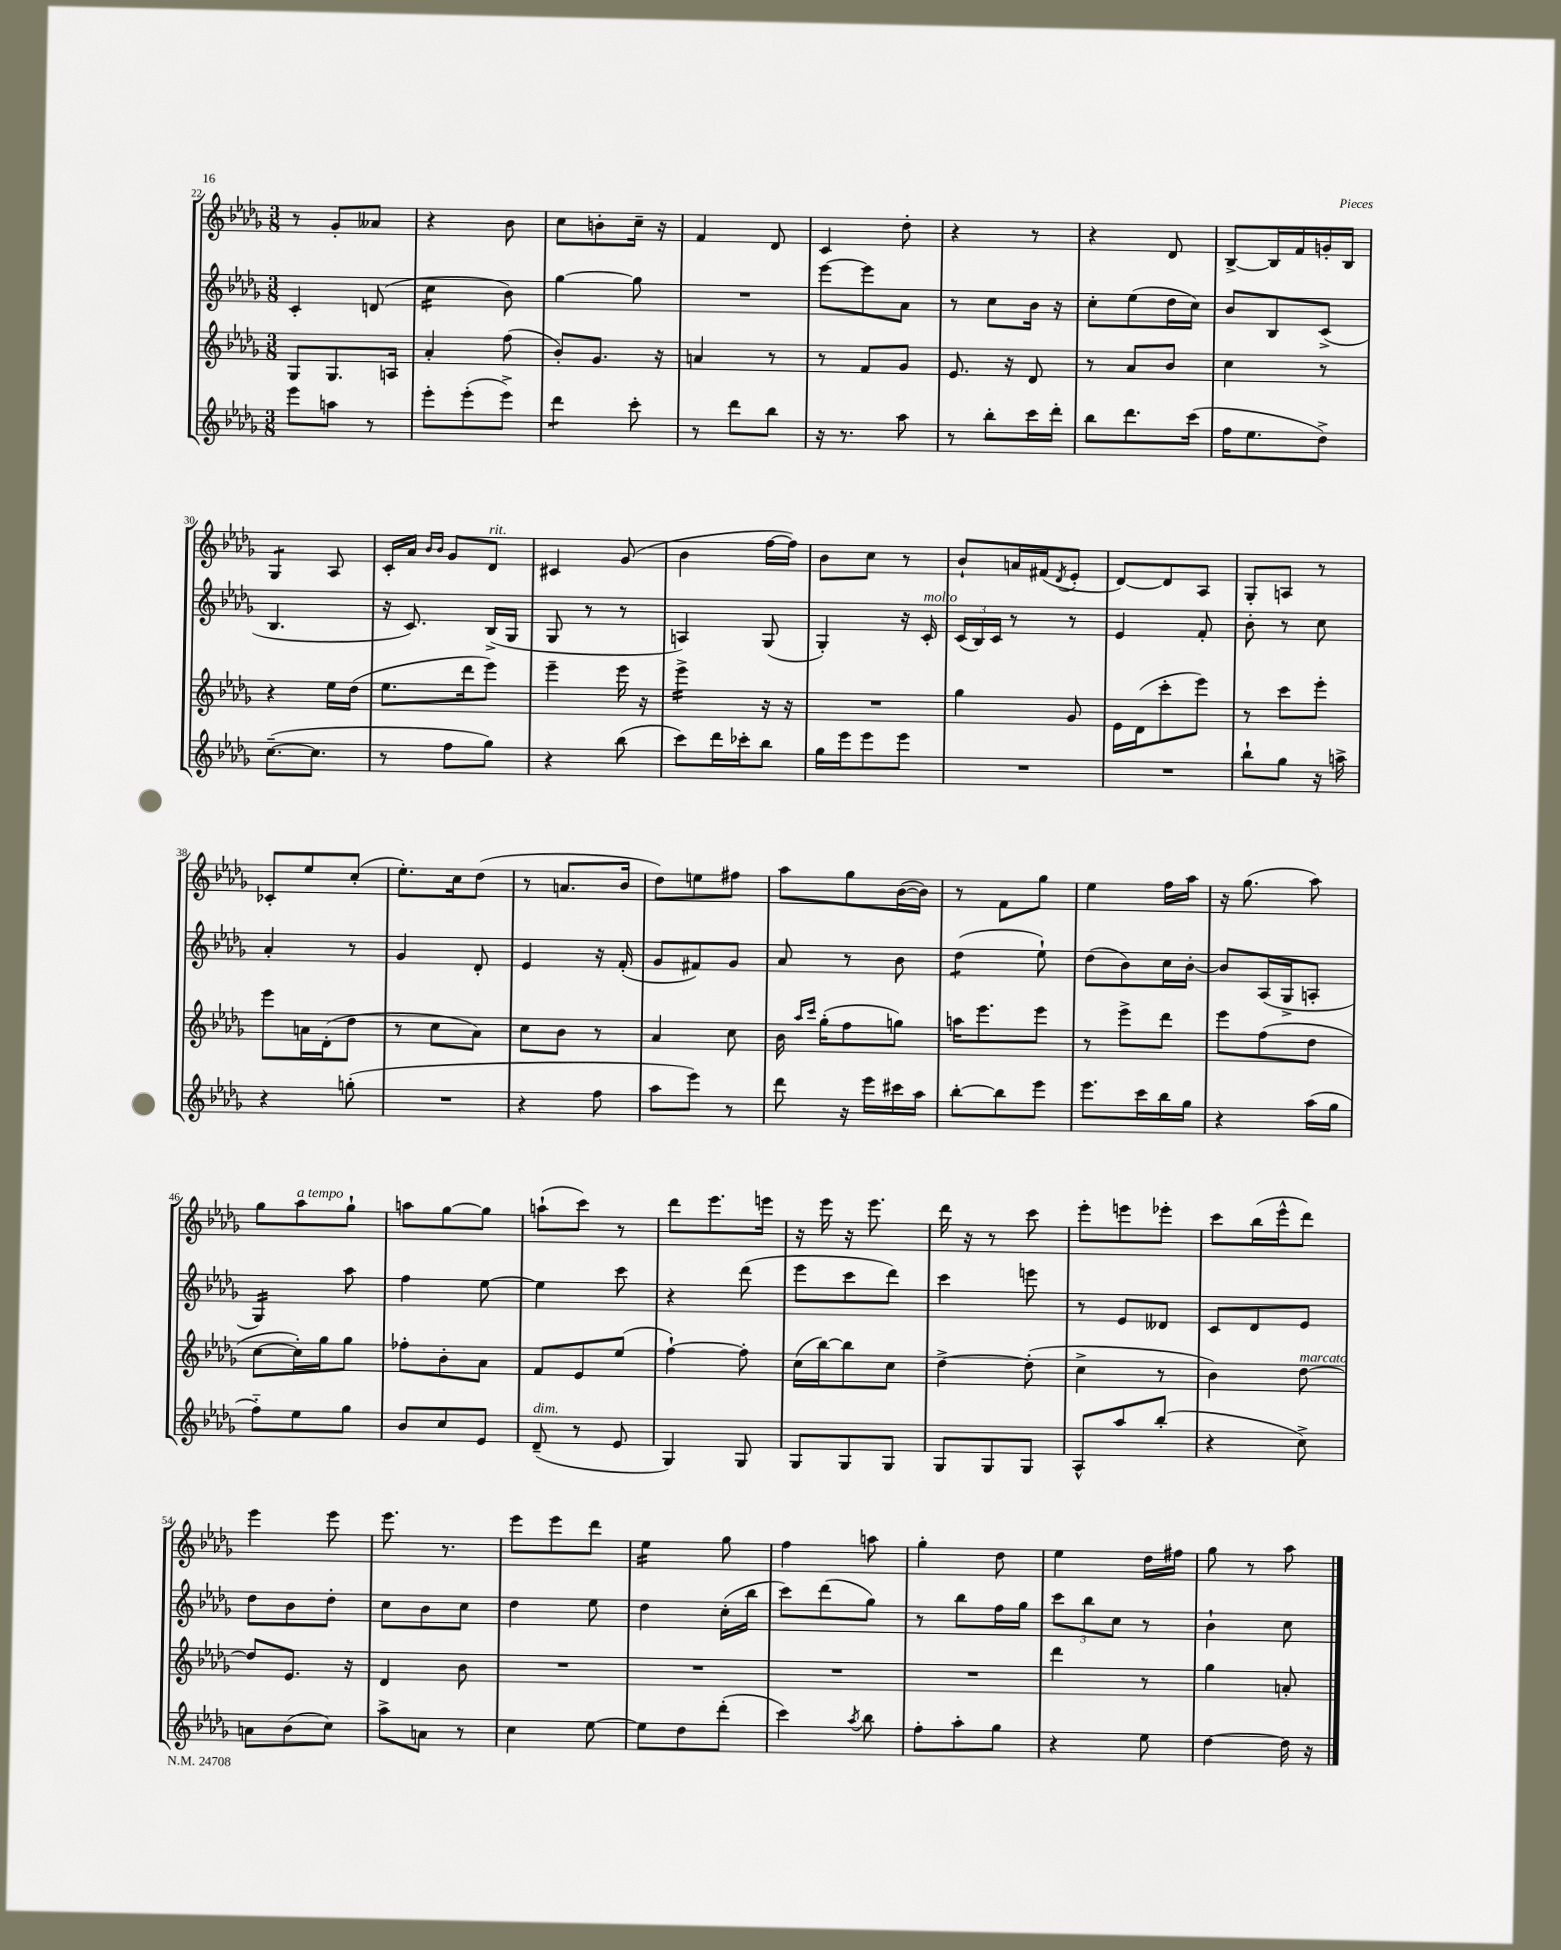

**kern	**kern	**kern	**kern
*staff4	*staff3	*staff2	*staff1
*clefG2	*clefG2	*clefG2	*clefG2
*k[b-e-a-d-g-]	*k[b-e-a-d-g-]	*k[b-e-a-d-g-]	*k[b-e-a-d-g-]
*M3/8	*M3/8	*M3/8	*M3/8
8eee-	8G-	4c'	8r
8aa	8.G-	.	8g-'
8r	.	(8d	8a--
.	16A	.	.
=	=	=	=
8eee-'	4a-'	4cc	4r
(8eee-'	.	.	.
8eee-^)	(8ff	8b-)	8b-
=	=	=	=
4ddd-	8b-')	[4gg-	8cc
.	8.g-	.	8b'
8ccc'	.	8gg-]	16cc~
.	16r	.	16r
=	=	=	=
8r	4a	4.r	4f
8ddd-	.	.	.
8bb-	8r	.	8d-
=	=	=	=
16r	8r	[8eee-	4c
8.r	.	.	.
.	8f	8eee-]	.
8aa-	8g-	8a-	8dd-'
=	=	=	=
8r	8.e-	8r	4r
8bb-'	.	8cc	.
.	16r	.	.
16ccc	8d-	16b-	8r
16ddd-'	.	16r	.
=	=	=	=
8bb-	8r	8cc'	4r
8.ddd-	8a-	(8ee-	.
.	8b-	16dd-	8d-
(16ccc	.	16cc)	.
=	=	=	=
16ff	4cc	8b-	[8B-^
8.ee-	.	.	.
.	.	8B-	16B-]
.	.	.	16f
8dd-^)	8r	(8c^	16g'
.	.	.	16B-
=	=	=	=
([8.cc~	4r	4.B-	4G-
8.cc]	.	.	.
.	16ee-	.	8A-
.	(16dd-	.	.
=	=	=	=
8r	8.ee-	16r	16c'
.	.	8.c)	16a-
.	.	.	16qqb-
.	.	.	16qqb-
8ff	.	.	8g-
.	16ddd-	.	.
8gg-)	8eee-)	(16B-^	8d-
.	.	16G-	.
=	=	=	=
4r	4eee-~	8G-	4c#
.	.	8r	.
(8bb-	16eee-	8r	(8g-
.	16r	.	.
=	=	=	=
8ccc)	4eee-^	4A)	4b-
16ddd-	.	.	.
16ccc-'	.	.	.
8bb-	16r	(8G-	[16ff
.	16r	.	16ff])
=	=	=	=
16gg-	4.r	4G-')	8b-
16eee-	.	.	.
8eee-	.	.	8cc
8eee-	.	16r	8r
.	.	16c'	.
=	=	=	=
4.r	4gg-	(24c	8b-`
.	.	24B-)	.
.	.	24c	.
.	.	8r	16a
.	.	.	(16f#
.	.	.	8qd-
.	8g-	8r	8e-'
=	=	=	=
4.r	16e-	4e-	[8d-)
.	(16d-	.	.
.	8ccc'	.	8d-]
.	8eee-)	8f'	8A-
=	=	=	=
8bb-`	8r	8b-'	8G-'
8gg-	8ccc	8r	8A
16r	8eee-'	8cc	8r
16aa^	.	.	.
=	=	=	=
4r	8eee-	4a-'	8c-'
.	16a	.	8ee-
.	(16d-'	.	.
(8gg'	8dd-	8r	(8cc'
=	=	=	=
4.r	8r	4g-	8.ee-')
.	8cc	.	.
.	.	.	16cc
.	8a-)	8d-'	(8dd-
=	=	=	=
4r	8cc	4e-	8r
.	8b-	.	8.a
8ff	8r	16r	.
.	.	(16f'	16b-
=	=	=	=
8aa-	4a-	8g-	8dd-)
8eee-)	.	8f#)	8ee
8r	8cc	8g-	8ff#
=	=	=	=
8ddd-	16b-	8a-	8aa-
.	16qqaa-	.	.
.	16qqccc	.	.
.	(16gg-'	.	.
16r	8ff	8r	8gg-
16eee-	.	.	.
16ccc#	8gg)	8b-	([16b-
16aa-	.	.	16b-])
=	=	=	=
[8bb-'	16aa	(4dd-	8r
.	8.eee-	.	.
8bb-]	.	.	8f
8eee-	8eee-	8ee-`)	8gg-
=	=	=	=
8.eee-	8r	(8dd-	4ee-
.	8eee-^	8b-)	.
16ccc	.	.	.
16bb-	8ddd-	16cc	16ff
16gg-	.	[16b-'	16aa-
=	=	=	=
4r	8eee-	8b-]	16r
.	.	.	(8.gg-
.	(8ff	(16A-	.
.	.	16G-^	.
(16aa-	8dd-	8A'	8aa-)
16gg-	.	.	.
=	=	=	=
8ff'~)	[8cc	4G-)	8gg-
8ee-	16cc'])	.	8aa-
.	16gg-	.	.
8gg-	8gg-	8aa-	8gg-`
=	=	=	=
8b-	8ff-'	4ff	8aa
8cc	8b-'	.	[8gg-
8e-	8a-	[8ee-	8gg-]
=	=	=	=
(8d-~	8f	4ee-]	(8aa`
8r	8e-	.	8ccc)
8e-	(8ee-	8ccc	8r
=	=	=	=
4G-)	[4ff`)	4r	8ddd-
.	.	.	8.eee-
8G-	8ff']	(8ddd-	.
.	.	.	16eee
=	=	=	=
8G-	(16cc	8eee-	16r
.	[16bb-)	.	16eee-
8G-	8bb-]	8ccc	16r
.	.	.	8.eee-
8G-	8cc	8ddd-)	.
=	=	=	=
8G-	[4dd-^	4ccc	16ddd-
.	.	.	16r
8G-	.	.	8r
8G-	(8dd-']	8eee	8ccc
=	=	=	=
8A-^^	4cc^	8r	8eee-'
8aa-	.	8e-	8eee
(8bb-'	8r	8d--	8eee-'
=	=	=	=
4r	4b-)	8c	8ccc
.	.	8d-	(16bb-
.	.	.	16eee-^^
8cc^)	[8dd-	8e-	8ddd-)
=	=	=	=
8a	8dd-]	8dd-	4eee-
(8b-	8.e-	8b-	.
8cc)	.	8dd-'	8eee-
.	16r	.	.
=	=	=	=
8aa-^	4d-	8cc	8.eee-
8a	.	8b-	.
.	.	.	8.r
8r	8b-	8cc	.
=	=	=	=
4cc	4.r	4dd-	8eee-
.	.	.	8eee-
[8ee-	.	8ee-	8ddd-
=	=	=	=
8ee-]	4.r	4dd-	4ee-
8dd-	.	.	.
(8ddd-'	.	(16cc'	8gg-
.	.	16bb-	.
=	=	=	=
4ccc)	4.r	8ccc)	4ff
.	.	(8ddd-	.
8qaa-	.	.	.
8bb-	.	8gg-)	8aa
=	=	=	=
8ff'	4.r	8r	4gg-'
8aa-'	.	8bb-	.
8gg-	.	16ff	8dd-
.	.	16gg-	.
=	=	=	=
4r	4ddd-	12ccc	4ee-
.	.	12bb-	.
.	.	12cc	.
8ee-	8r	8r	16dd-
.	.	.	16ff#
=	=	=	=
[4dd-	4gg-	4b-`	8gg-
.	.	.	8r
16dd-]	8a'	8cc	8aa-
16r	.	.	.
==	==	==	==
*-	*-	*-	*-
